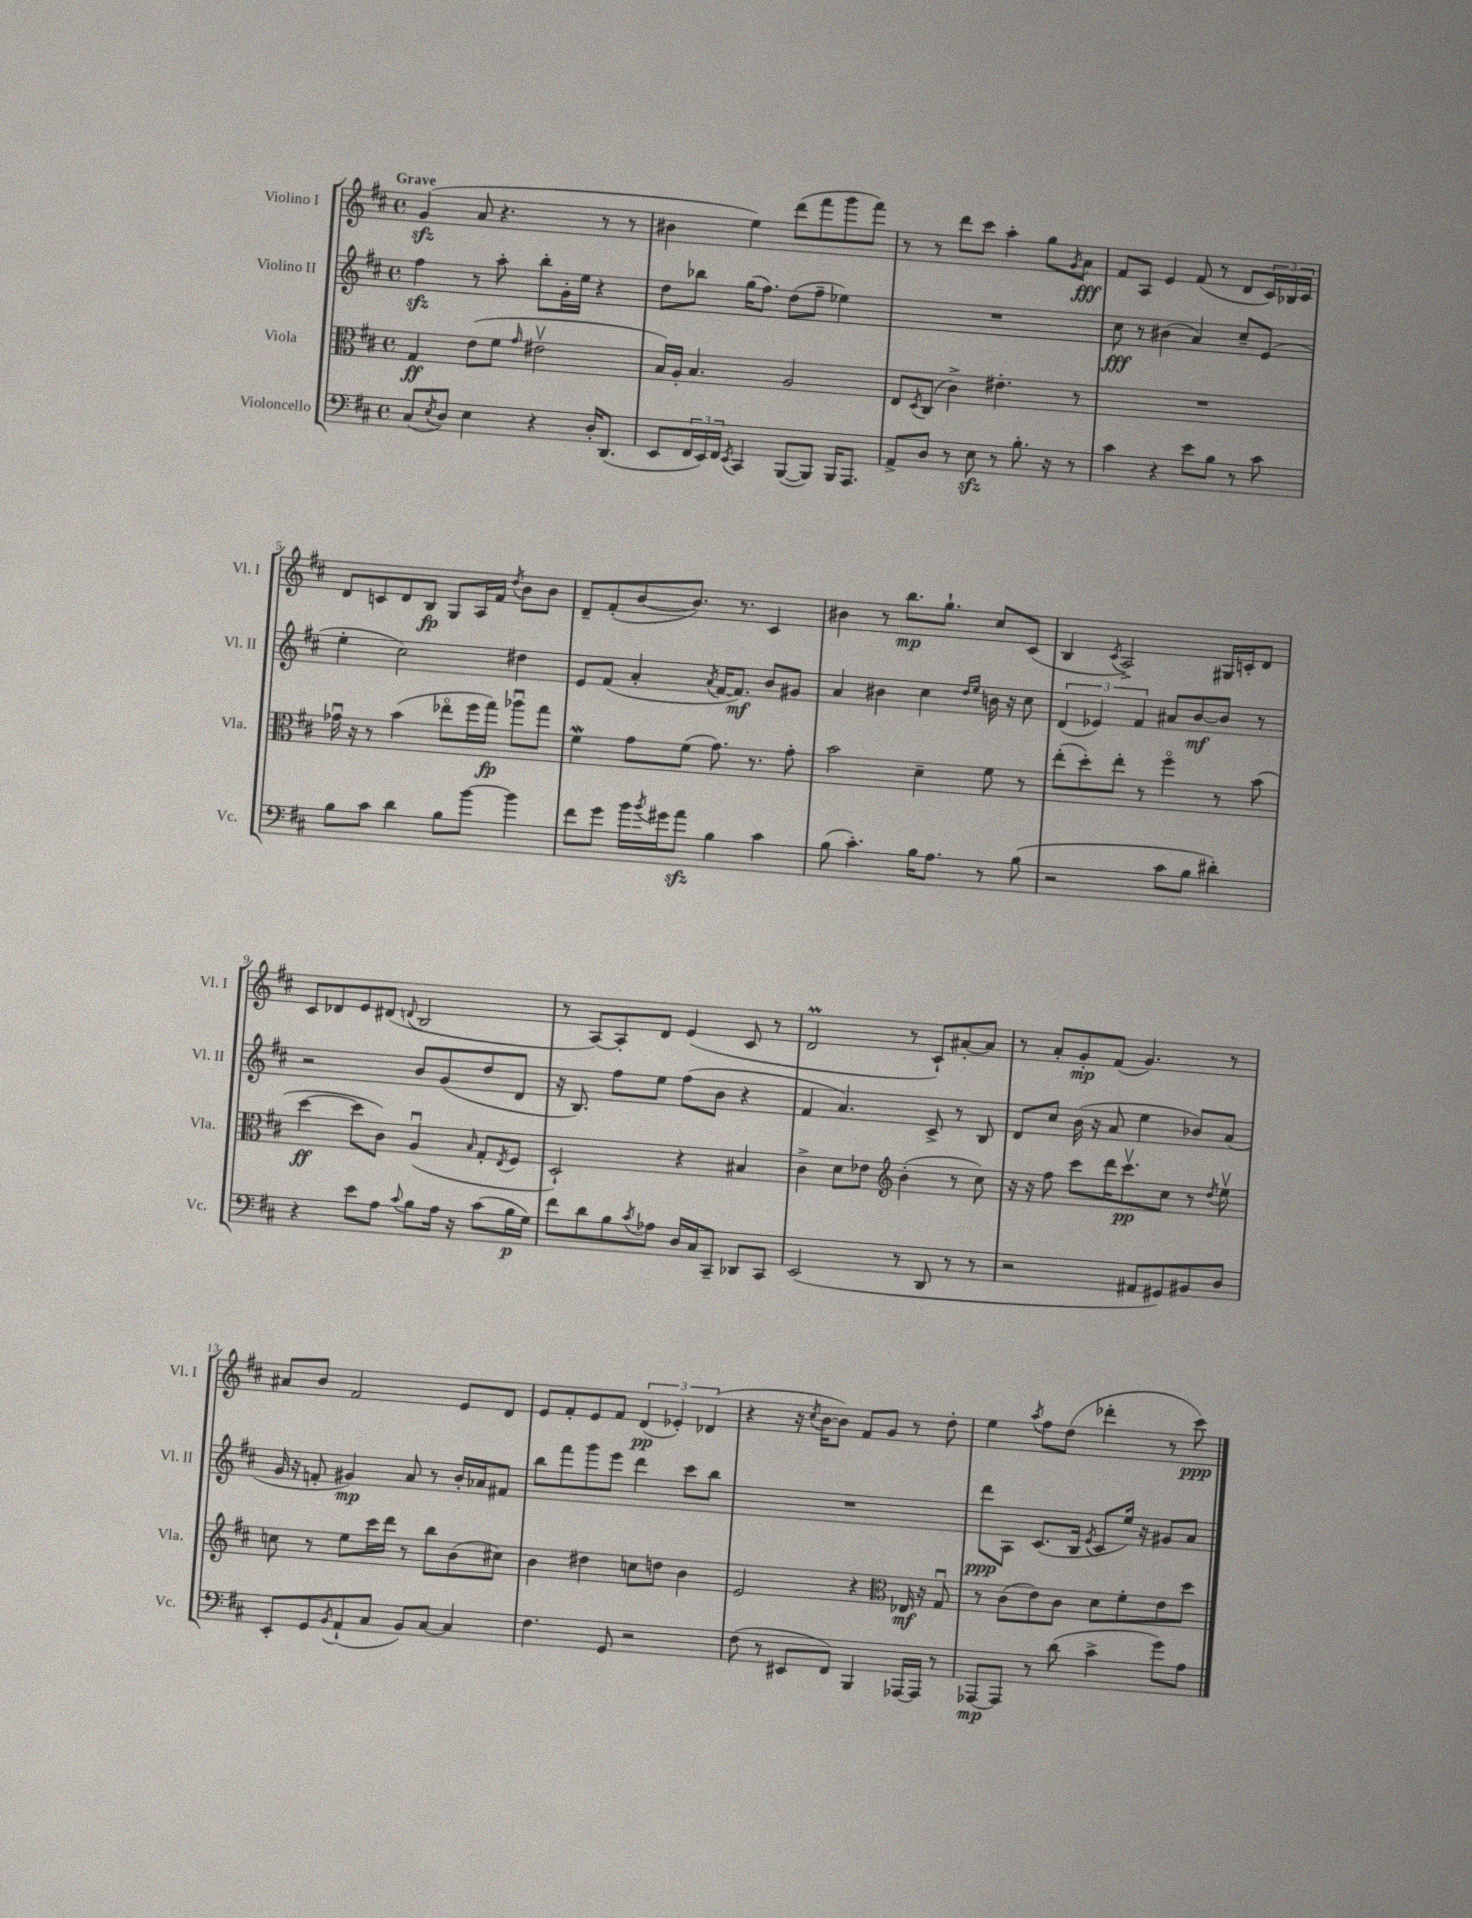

**kern	**dynam	**kern	**dynam	**kern	**dynam	**kern	**dynam
*part4	*part4	*part3	*part3	*part2	*part2	*part1	*part1
*staff4	*staff4	*staff3	*staff3	*staff2	*staff2	*staff1	*staff1
*I"Violoncello	*	*I"Viola	*	*I"Violino II	*	*I"Violino I	*
*I'Vc.	*	*I'Vla.	*	*I'Vl. II	*	*I'Vl. I	*
*clefF4	*	*clefC3	*	*clefG2	*	*clefG2	*
*k[f#c#]	*	*k[f#c#]	*	*k[f#c#]	*	*k[f#c#]	*
*M4/4	*	*M4/4	*	*M4/4	*	*M4/4	*
*met(c)	*	*met(c)	*	*met(c)	*	*met(c)	*
=1	=1	=1	=1	=1	=1	=1	=1
!	!	!	!	!	!	!LO:TX:a:B:t=Grave	!
(8C#/L	.	4G/	ff	4ff#zz\	.	(4gzz/	.
8qE/	.	.	.	.	.	.	.
8D/J)	.	.	.	.	.	.	.
4E\	.	(8e\L	.	8r	.	8a/	.
.	.	8f#\J	.	8aa'\	.	4.r	.
.	.	16qqg/	.	.	.	.	.
4r	.	2e#Xv\	.	8bb'\L	.	.	.
.	.	.	.	16g'\L	.	.	.
.	.	.	.	16ee\JJ	.	.	.
16D'/KL	.	.	.	4r	.	8r	.
(8.DD/J	.	.	.	.	.	.	.
.	.	.	.	.	.	8r	.
=2	=2	=2	=2	=2	=2	=2	=2
8EE/L	.	16B/LL)	.	8dd\L	.	4b#X\	.
.	.	16A'/JJ	.	.	.	.	.
24FF#/L	.	4.B/	.	8bb-X\J	.	.	.
24EE/)	.	.	.	.	.	.	.
24FF#/JJ	.	.	.	.	.	.	.
8qEE/	.	.	.	.	.	.	.
4CC#/	.	.	.	(16gg\KL	.	4ee\)	.
.	.	.	.	8.ff#\J)	.	.	.
([8BBB/L	.	2A/	.	(8dd\L	.	(8ddd\L	.
8BBB/J])	.	.	.	8ff#~\J	.	8fff#\	.
16BBB/KL	.	.	.	4ee-X\)	.	8ggg\	.
8.AAA/J	.	.	.	.	.	.	.
.	.	.	.	.	.	8fff#\J)	.
=3	=3	=3	=3	=3	=3	=3	=3
8AA^/L	.	8E/L	.	1r	.	8r	.
.	.	8qD/	.	.	.	.	.
8D/J	.	(8C#/J	.	.	.	8r	.
8r	.	4c#^\)	.	.	.	8ddd\L	.
8Ezz\	.	.	.	.	.	8ccc#\J	.
8r	.	4.e#X'\	.	.	.	4aa'\	.
8.B'\	.	.	.	.	.	.	.
.	.	.	.	.	.	8gg\L	.
16r	.	.	.	.	.	.	.
.	.	.	.	.	.	8qg/	.
8r	.	8r	.	.	.	8a\J	fff
=4	=4	=4	=4	=4	=4	=4	=4
4c#\	.	1r	.	8cc#\	fff	8f#/L	.
.	.	.	.	8r	.	8A/J	.
4r	.	.	.	(4b#X\	.	4e/	.
8e\L	.	.	.	4a/)	.	(8f#/	.
8B\J	.	.	.	.	.	8r	.
8r	.	.	.	8cc#~/L	.	8d/L	.
8c#\	.	.	.	(8e/J	.	24c#/L)	.
.	.	.	.	.	.	24B-X/	.
.	.	.	.	.	.	24c#/JJ	.
!!LO:LB:g=z
=5	=5	=5	=5	=5	=5	=5	=5
8B\L	.	16g-Xu\	.	4ee'\	.	8d/L	.
.	.	16r	.	.	.	.	.
8c#\J	.	8r	.	.	.	8cn/	.
4d\	.	(4b\	.	2cc#\)	.	8d/	.
.	.	.	.	.	.	8B/J	fp
8B\L	.	8ee-X\L	.	.	.	8G/L	.
[8b\J	.	16ff#\L	.	.	.	16A/L	.
.	.	16gg\JJ)	fp	.	.	16f#/JJ	.
.	.	.	.	.	.	8qdd/	.
4b\]	.	8aa-Xu\L	.	4dd#X\	.	8b\L	.
.	.	8gg\J	.	.	.	8b\J	.
=6	=6	=6	=6	=6	=6	=6	=6
8f#\L	.	4f#W\	.	8e/L	.	8d~/L	.
8g\J	.	.	.	(8f#/J	.	(8f#'/	.
16b\LL	.	8g\L	.	4a'/	.	[8b/	.
8qb/	.	.	.	.	.	.	.
16g#X\J	.	.	.	.	.	.	.
8azz\J	.	(8f#\J	.	.	.	8.b/J])	.
.	.	.	.	8qa/	.	.	.
4B\	.	8.g\)	.	[16f#/KL	.	.	.
.	.	.	.	8.f#/J])	mf	8.r	.
.	.	8.r	.	.	.	.	.
4c#\	.	.	.	8b/L	.	4c#/	.
.	.	8g'\	.	8g#X/J	.	.	.
=7	=7	=7	=7	=7	=7	=7	=7
(8B\	.	2b\	.	4a/	.	4b#X\	.
4.c#'\)	.	.	.	.	.	.	.
.	.	.	.	4b#X\	.	8r	.
.	.	.	.	.	.	8.bb\L	mp
16B\KL	.	4d~\	.	4cc#\	.	.	.
8.A\J	.	.	.	.	.	8.gg`\J	.
.	.	.	.	16qqdd/LL	.	.	.
.	.	.	.	16qqee/JJ	.	.	.
8r	.	8f#\	.	16bn\	.	8cc#/L	.
.	.	.	.	16r	.	.	.
(8B\	.	8r	.	8cc#\	.	(8c#/J	.
=8	=8	=8	=8	=8	=8	=8	=8
2r	.	(8ee'\L	.	(6d/	.	4B/	.
.	.	8dd'\)	.	.	.	.	.
.	.	.	.	6e-X/)	.	.	.
.	.	.	.	.	.	8qc#/	.
.	.	8ee'\J	.	.	.	2A^/)	.
.	.	.	.	6f#/	.	.	.
.	.	8r	.	.	.	.	.
8c#\L	.	4ff#\	.	8a#X/L	.	.	.
8B\J	.	.	.	[8b/	mf	.	.
4d#X'\)	.	8r	.	8b/J]	.	16G#X/LL	.
.	.	.	.	.	.	16cn'/J	.
.	.	(8b\	.	8r	.	8d/J	.
!!LO:LB:g=z
=9	=9	=9	=9	=9	=9	=9	=9
4r	.	[4dd\	ff	2r	.	8c#/L	.
.	.	.	.	.	.	8d-X/	.
8e\L	.	8dd\L]	.	.	.	8e/	.
8A\J	.	8c#\J)	.	.	.	(8d#X/J	.
8qqc#/	.	.	.	.	.	8qqdn/	.
8B\L	.	(4Au/	.	8b/L	.	2B/	.
16A\Jk	.	.	.	(8g/	.	.	.
16r	.	.	.	.	.	.	.
.	.	16qqB/	.	.	.	.	.
(8c#\L	.	8G'/L	.	8dd/	.	.	.
.	.	8qE/	.	.	.	.	.
16B\L	p	8F#/J	.	8d/J	.	.	.
16G\JJ)	.	.	.	.	.	.	.
=10	=10	=10	=10	=10	=10	=10	=10
8f#\L	.	2D`/)	.	16r	.	8r	.
.	.	.	.	8.B/)	.	.	.
8d\	.	.	.	.	.	[8A/L)	.
8B\	.	.	.	8ff#\L	.	8A'/]	.
8qc#/	.	.	.	.	.	.	.
8A-X\J	.	.	.	8ee\J	.	8d/J	.
16D/LL	.	4r	.	(8ff#\L	.	(4e/	.
16C#/J	.	.	.	.	.	.	.
8CC#~/J	.	.	.	8b\J	.	.	.
8DD-X/L	.	4B#X/	.	4r	.	8c#/	.
8CC#/J	.	.	.	.	.	8r	.
=11	=11	=11	=11	=11	=11	=11	=11
(2EE/	.	4c#^\	.	4f#/	.	2dM/	.
.	.	8d\L	.	4.a/)	.	.	.
.	.	8e-X\J	.	.	.	.	.
*	*	*clefG2	*	*	*	*	*
8r	.	(4b'\	.	.	.	8r	.
8DD/	.	.	.	8c#^/	.	8c#`/L)	.
8r	.	8r	.	8r	.	[8a#X'/	.
8r	.	8cc#\)	.	8B/	.	8a#/J]	.
=12	=12	=12	=12	=12	=12	=12	=12
2r	.	16r	.	8d/L	.	8r	.
.	.	16r	.	.	.	.	.
.	.	8ff#\	.	8cc#/J	.	8a'/L	.
.	.	8ccc#\L	.	(16b\	.	8g'/	mp
.	.	.	.	16r	.	.	.
.	.	16ddd\K	.	8a/	.	(8f#/J	.
.	.	8.ccc#v\	pp	.	.	.	.
8AA#X/L	.	.	.	4ee\	.	4.g/)	.
8GG#X/)	.	8cc#\J	.	.	.	.	.
8BB#X/	.	8r	.	8b-X/L)	.	.	.
.	.	8qdd/	.	.	.	.	.
8D/J	.	8eev\	.	(8a/J	.	8r	.
!!LO:LB:g=z
=13	=13	=13	=13	=13	=13	=13	=13
8EE'/L	.	8ccn\	.	16g/	.	8a#X/L	.
.	.	.	.	16r	.	.	.
8GG/	.	8r	.	8fn'/	.	8b/J	.
8qBB/	.	.	.	.	.	.	.
(8AA`/	.	8ee\L	.	4g#X/)	mp	2f#/	.
8C#/J	.	16ccc#\L	.	.	.	.	.
.	.	16ddd\JJ	.	.	.	.	.
8BB/L)	.	8r	.	8a/	.	.	.
[8C#/J	.	8bb\L	.	8r	.	.	.
4C#/]	.	(8b\	.	16b'/LL	.	8e/L	.
.	.	.	.	16a-X/J	.	.	.
.	.	8cc#X\J)	.	8f#X/J	.	8d/J	.
=14	=14	=14	=14	=14	=14	=14	=14
4.F#\	.	4b\	.	8bb\L	.	8e/L	.
.	.	.	.	8fff#\	.	8f#'/	.
.	.	4dd#X\	.	8ggg\	.	8e/	.
8GG/	.	.	.	8eee\J	.	8f#/J	.
2r	.	8ccn\L	.	4ddd\	.	(6d/	pp
.	.	8ddn\J	.	.	.	.	.
.	.	.	.	.	.	6e-X'/)	.
.	.	4b\	.	8ccc#\L	.	.	.
.	.	.	.	.	.	(6d-X/	.
.	.	.	.	8bb\J	.	.	.
=15	=15	=15	=15	=15	=15	=15	=15
(8F#\	.	2e/	.	1r	.	4r	.
8r	.	.	.	.	.	.	.
8EE#X/L	.	.	.	.	.	16r	.
.	.	.	.	.	.	8qcc#/	.
.	.	.	.	.	.	[16b\KL	.
8FF#/J)	.	.	.	.	.	8b\J])	.
4BBB/	.	4r	.	.	.	8f#/L	.
.	.	.	.	.	.	8g/J	.
*	*	*clefC3	*	*	*	*	*
[16AAA-X/LL	.	16E-X/	mf	.	.	8r	.
16AAA-/JJ]	.	16r	.	.	.	.	.
8r	.	8Gu/	.	.	.	8dd'\	.
=16	=16	=16	=16	=16	=16	=16	=16
[8AAA-X/L	mp	8r	.	8ddd\L	ppp	4ee\	.
8AAA-/J]	.	(8c#\L	.	8A\J	.	.	.
.	.	.	.	.	.	8qaa/	.
8r	.	8e\)	.	(8.c#/L	.	8ff#\L	.
(8d\	.	8c#\J	.	.	.	(8dd\J	.
.	.	.	.	16B/Jk	.	.	.
.	.	.	.	8qe/	.	.	.
4c#^\	.	8d\L	.	8c#/L	.	4ddd-X'\	.
.	.	8f#'\	.	16ee/Jk)	.	.	.
.	.	.	.	16r	.	.	.
8g\L)	.	8e\	.	8g#X/L	.	8r	.
8A\J	.	8dd\J	.	8a/J	.	8ccc#\)	ppp
==	==	==	==	==	==	==	==
*-	*-	*-	*-	*-	*-	*-	*-
